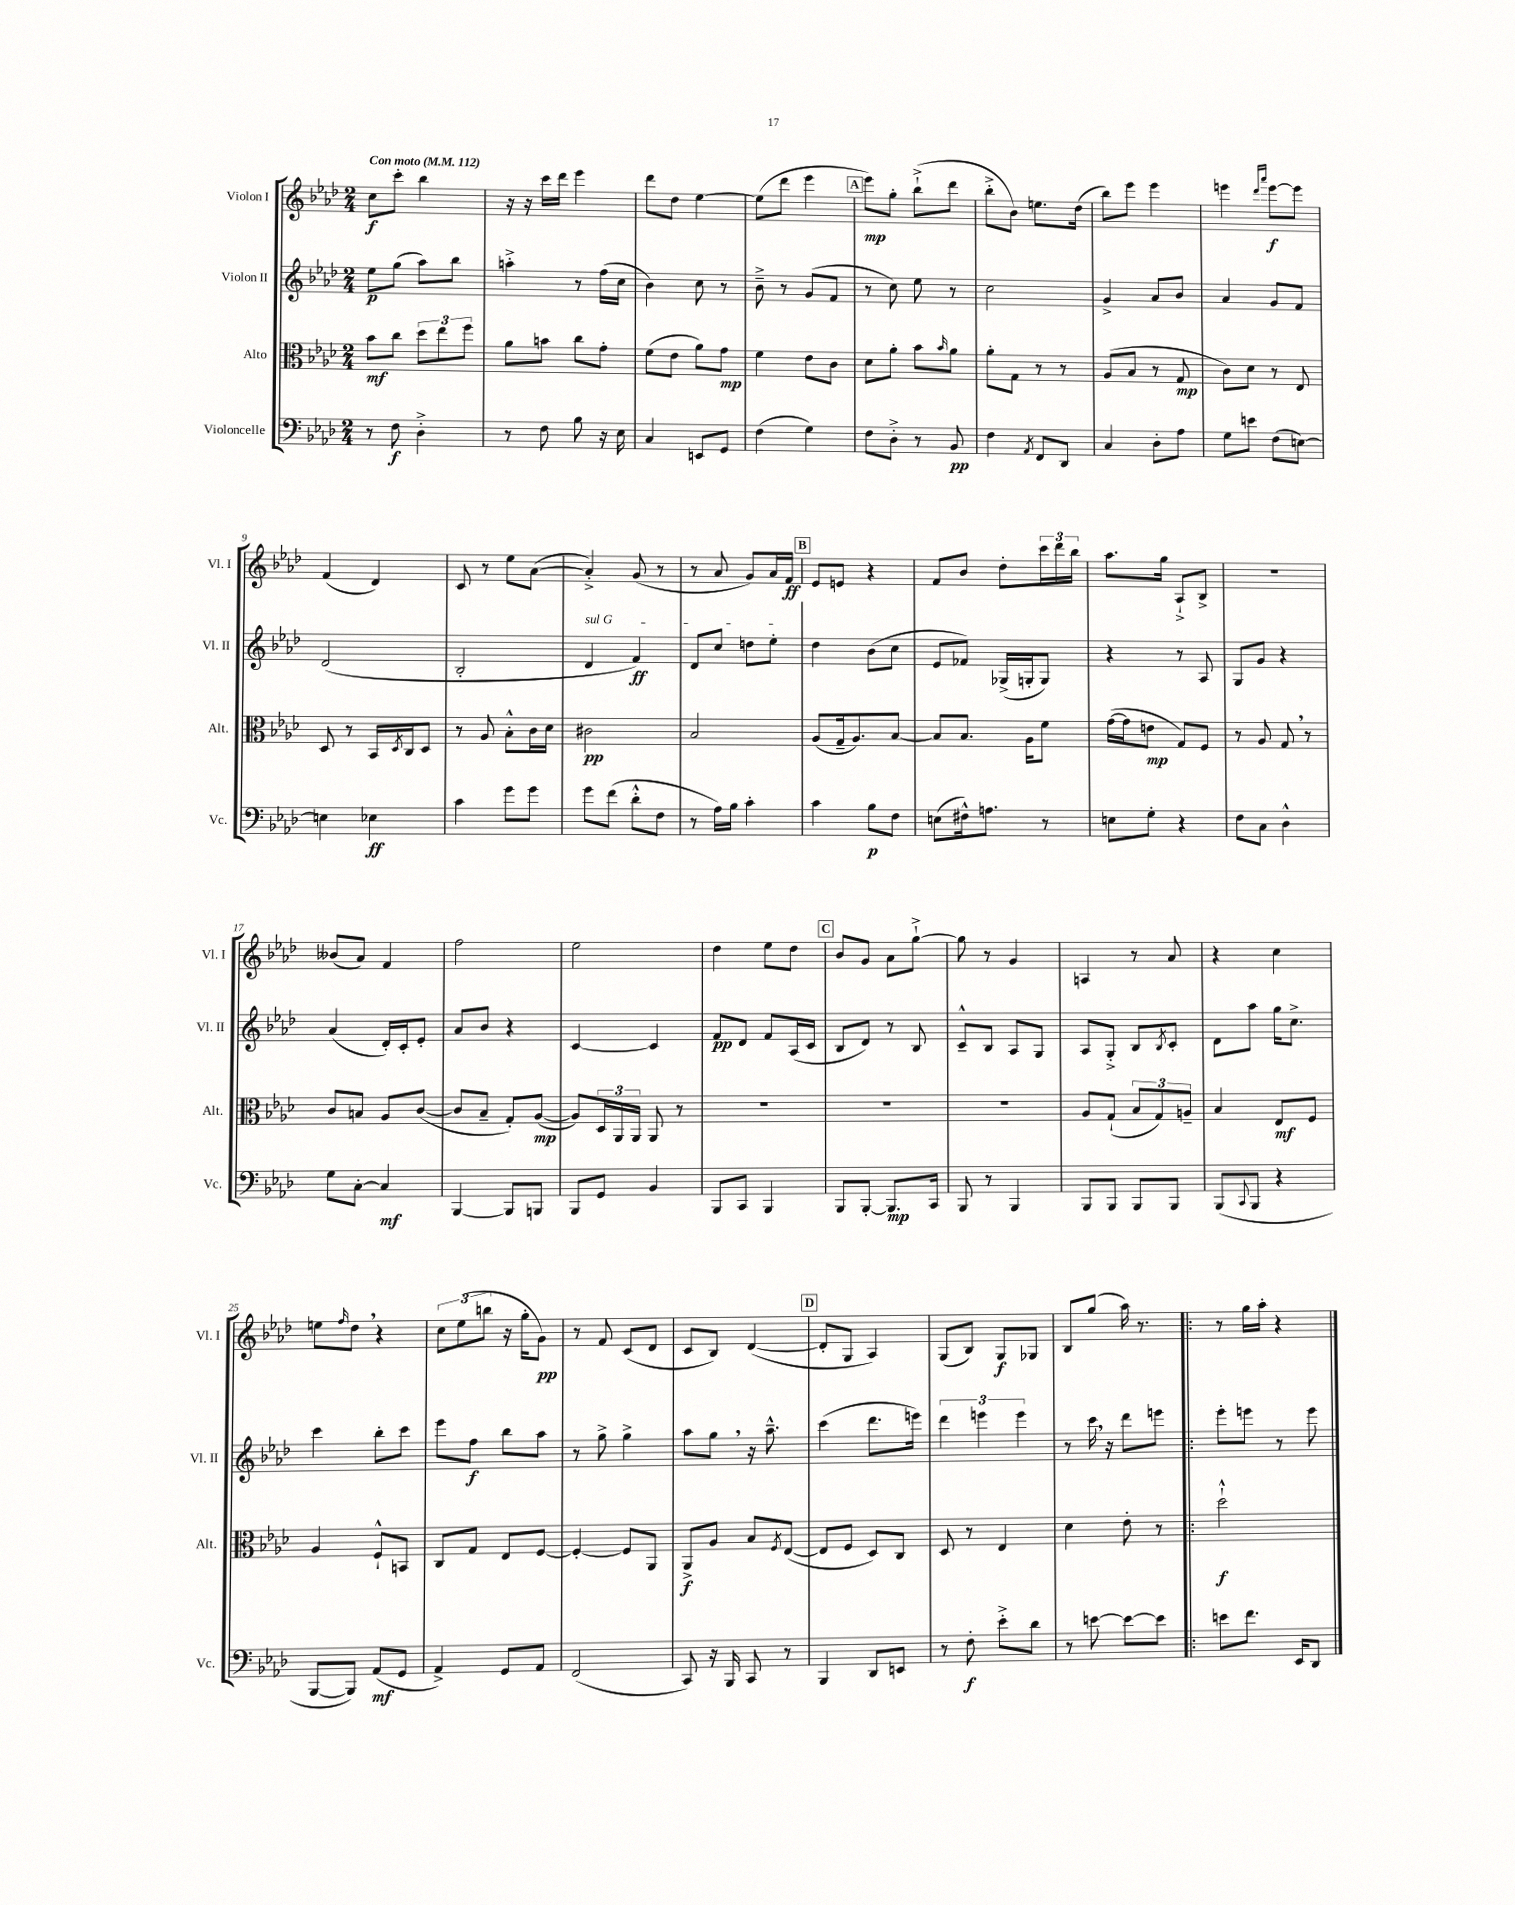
<<
\new StaffGroup <<
\new Staff = "s0" \with { instrumentName = "Violon I" shortInstrumentName = "Vl. I" } {
    \clef treble \key aes \major \numericTimeSignature \time 2/4 \tempo "Con moto" 4 = 112
    c''8\f c'''8-. bes''4 |
    r16 r16 c'''16 des'''16 ees'''4 |
    des'''8 des''8 ees''4~ |
    ees''8( des'''8 ees'''4 |
    \mark \markup { \box "A" } ees'''8\mp) g''8-. bes''8-!->( des'''8 |
    bes''8-.-> bes'8) e''8. des''16( |
    bes''8) ees'''8 ees'''4 |
    e'''4 \grace { des'''16 aes'''16 } e'''8~\f e'''8 |
    f'4( des'4) |
    c'8 r8 ees''8 aes'8~( |
    aes'4-.->) g'8( r8 |
    r8 aes'8 g'8) aes'16 f'16\ff |
    \mark \markup { \box "B" } ees'8 e'8 r4 |
    f'8 bes'8 des''8-. \tuplet 3/2 { c'''16 des'''16 bes''16 } |
    aes''8. g''16 aes8-!-> bes8-> |
    r2 |
    beses'8( aes'8) f'4 |
    f''2 |
    ees''2 |
    des''4 ees''8 des''8 |
    \mark \markup { \box "C" } bes'8 g'8 aes'8 g''8~-!-> |
    g''8 r8 g'4 |
    a4 r8 aes'8 |
    r4 c''4 |
    e''8 \grace { f''16 } des''8 \breathe r4 |
    \tuplet 3/2 { c''8 ees''8( b''8 } r16 g''16-. g'8\pp) |
    r8 f'8 c'8( des'8 |
    c'8 bes8) des'4~( |
    \mark \markup { \box "D" } des'8-. g8 aes4) |
    g8( bes8) g8\f ges8 |
    bes8 g''8( aes''16) r8. |
    \bar ".|:" r8 g''16 aes''16-. r4 \bar "|." |
}
\new Staff = "s1" \with { instrumentName = "Violon II" shortInstrumentName = "Vl. II" } {
    \clef treble \key aes \major \numericTimeSignature \time 2/4
    ees''8\p g''8( aes''8) bes''8 |
    a''4-.-> r8 f''16( c''16 |
    bes'4) c''8 r8 |
    bes'8---> r8 g'8( f'8 |
    \mark \markup { \box "A" } r8 c''8) ees''8 r8 |
    c''2 |
    g'4-> aes'8 bes'8 |
    aes'4 g'8 f'8 |
    des'2( |
    bes2-. |
    \once \override TextSpanner.bound-details.left.text = \markup { \italic "sul G" } des'4\startTextSpan f'4\ff) |
    des'8 c''8 d''8 ees''8-.\stopTextSpan |
    \mark \markup { \box "B" } des''4 bes'8( c''8 |
    ees'8 fes'8) ges16->( g16-. g8) |
    r4 r8 aes8 |
    g8 g'8 r4 |
    aes'4( des'16-.) c'16-. ees'8-. |
    aes'8 bes'8 r4 |
    c'4~ c'4 |
    f'8\pp des'8 f'8 aes16( c'16 |
    \mark \markup { \box "C" } bes8 des'8) r8 bes8 |
    c'8---^ bes8 aes8 g8 |
    aes8 g8-.-> bes8 \acciaccatura { bes8 } c'8-. |
    des'8 aes''8 g''16 c''8.-> |
    c'''4 bes''8-. c'''8 |
    ees'''8 f''8\f bes''8 aes''8 |
    r8 g''8-> g''4-> |
    aes''8 g''8 \breathe r16 aes''8.---^ |
    \mark \markup { \box "D" } c'''4( des'''8. e'''16) |
    \tuplet 3/2 { des'''4 e'''4 e'''4 } |
    r8 c'''16 \breathe r16 des'''8 e'''8 |
    \bar ".|:" ees'''8-. e'''8 r8 e'''8 \bar "|." |
}
\new Staff = "s2" \with { instrumentName = "Alto" shortInstrumentName = "Alt." } {
    \clef alto \key aes \major \numericTimeSignature \time 2/4
    bes'8\mf c''8 \tuplet 3/2 { des''8 ees''8 f''8 } |
    aes'8 b'8 c''8 g'8-. |
    f'8( ees'8 aes'8) g'8\mp |
    f'4 ees'8 c'8 |
    \mark \markup { \box "A" } des'8 aes'8-. bes'8 \grace { bes'16 } aes'8 |
    aes'8-. g8 r8 r8 |
    aes8( bes8 r8 g8\mp |
    c'8) des'8 r8 ees8 |
    des8 r8 bes,16 \acciaccatura { des8 } c16 des8 |
    r8 aes8 bes8-.-^ c'16 des'16 |
    cis'2\pp |
    bes2 |
    \mark \markup { \box "B" } aes8( g16-- aes8.) bes8~ |
    bes8 bes8. aes16 f'8 |
    g'16~( g'16 e'8\mp g8) f8 |
    r8 aes8 g8 \breathe r8 |
    c'8 b8 aes8 c'8~( |
    c'8 bes8-- g8-.) aes8~\mp( |
    aes8) \tuplet 3/2 { des16 aes,16 aes,16 } aes,8 r8 |
    R2 |
    \mark \markup { \box "C" } R2 |
    R2 |
    aes8 g8-!( \tuplet 3/2 { bes8 g8) a8-- } |
    bes4 ees8\mf f8 |
    aes4 f8-!-^ b,8 |
    c8 g8 ees8 f8~ |
    f4~-. f8 aes,8 |
    aes,8->\f aes8 bes8 \acciaccatura { f8 } ees8~( |
    \mark \markup { \box "D" } ees8 f8 des8) c8 |
    des8 r8 ees4 |
    des'4 ees'8-. r8 |
    \bar ".|:" des''2-!-^\f \bar "|." |
}
\new Staff = "s3" \with { instrumentName = "Violoncelle" shortInstrumentName = "Vc." } {
    \clef bass \key aes \major \numericTimeSignature \time 2/4
    r8 f8\f des4-.-> |
    r8 f8 bes8 r16 ees16 |
    c4 e,8 g,8 |
    f4( g4) |
    \mark \markup { \box "A" } f8 des8-.-> r8 bes,8\pp |
    f4 \acciaccatura { aes,8 } f,8 des,8 |
    c4 des8-. aes8 |
    g8 e'8 f8( e8~) |
    e4 ees4\ff |
    c'4 g'8 g'8 |
    g'8 f'8( des'8-.-^ f8 |
    r8 aes16) bes16 c'4-. |
    \mark \markup { \box "B" } c'4 bes8\p f8 |
    e8( fis16-^) a8. r8 |
    e8 g8-. r4 |
    f8 c8 des4-^ |
    g8 c8~-. c4\mf |
    bes,,4~ bes,,8 b,,8 |
    bes,,8 g,8 bes,4 |
    bes,,8 c,8 bes,,4 |
    \mark \markup { \box "C" } bes,,8 bes,,8~-. bes,,8.\mp c,16 |
    bes,,8 r8 bes,,4 |
    bes,,8 bes,,8 bes,,8 bes,,8 |
    bes,,8( \appoggiatura { c,8 } bes,,8 r4 |
    bes,,8~ bes,,8) aes,8\mf( g,8 |
    aes,4->) g,8 aes,8 |
    f,2( |
    c,8) r16 bes,,16 c,8 r8 |
    \mark \markup { \box "D" } bes,,4 des,8 e,8 |
    r8 f8-.\f ees'8-.-> des'8 |
    r8 e'8~ e'8~ e'8 |
    \bar ".|:" e'8 f'8. ees,16 des,8 \bar "|." |
}
>>
>>
